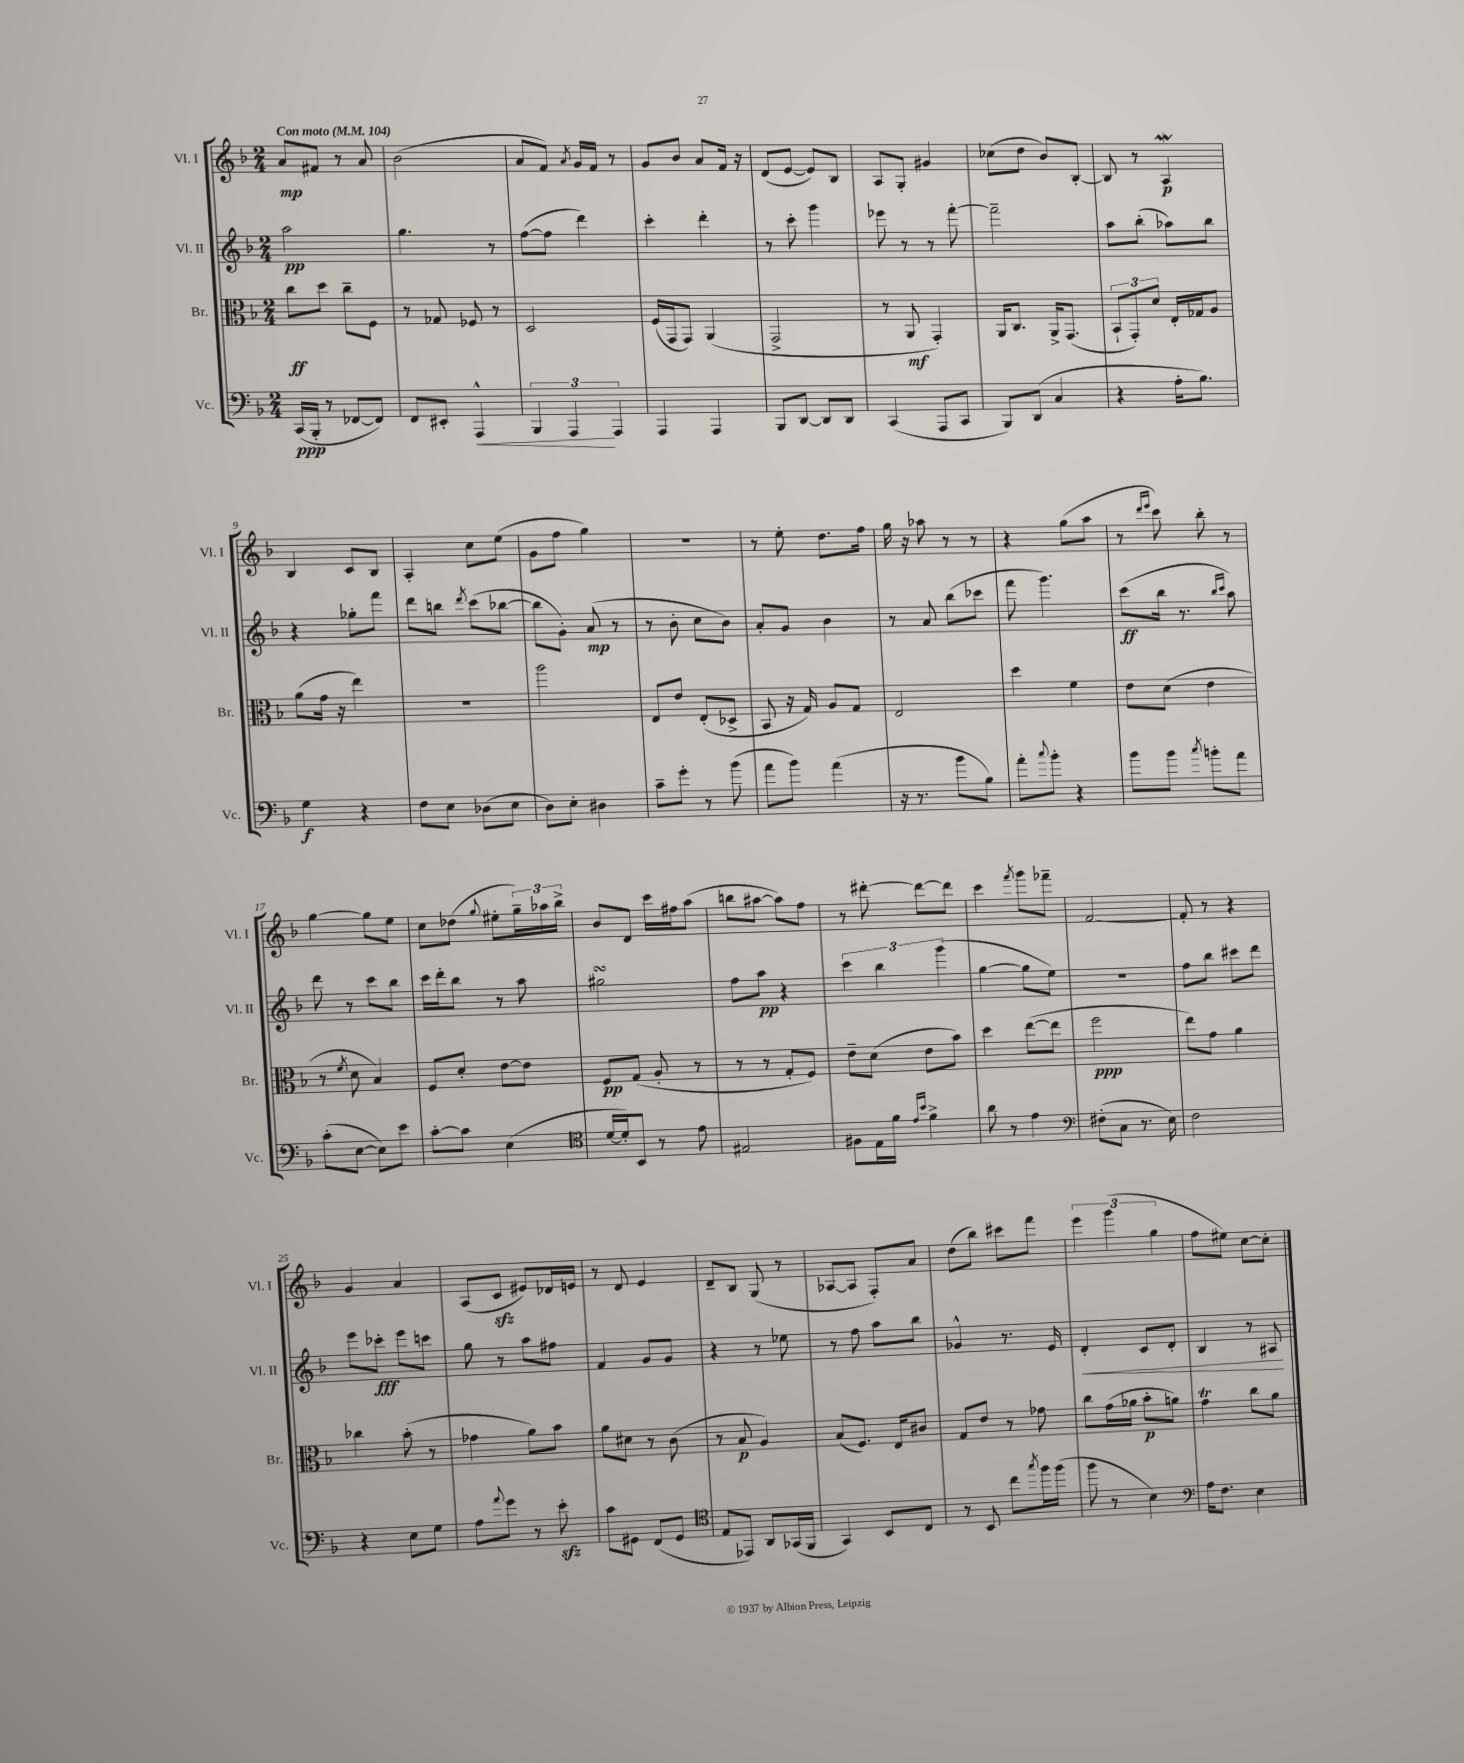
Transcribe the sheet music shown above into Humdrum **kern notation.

**kern	**kern	**kern	**kern
*staff4	*staff3	*staff2	*staff1
*clefF4	*clefC3	*clefG2	*clefG2
*k[b-]	*k[b-]	*k[b-]	*k[b-]
*M2/4	*M2/4	*M2/4	*M2/4
*MM104	*MM104	*MM104	*MM104
(16CC/LL	8cc\L	2aa\	8a/L
16BBB-'/JJ	.	.	.
8r	8dd\J	.	8f#/J
[8FF-/L	8cc~\L	.	8r
8FF-/]J)	8F\J	.	8a/
=	=	=	=
8FF/L	8r	4.gg\	(2b-\
8EE#'/J	8G-/	.	.
4AAA^^/	8F-/	.	.
.	8r	8r	.
=	=	=	=
6BBB-/	2D/	([8ff\L	8a/L
.	.	8ff\]J	8f/J)
6AAA/	.	.	.
.	.	.	8qa/
.	.	4ddd\)	16g/LL
.	.	.	16f/JJ
6AAA/	.	.	.
.	.	.	8r
=	=	=	=
4AAA/	(16F/LL	4ccc'\	8g/L
.	16GG/J	.	.
.	8GG/J)	.	8b-/J
4AAA/	(4AA/	4ddd'\	8a/L
.	.	.	16f/Jk
.	.	.	16r
=	=	=	=
8BBB-/L	2GG^/	8r	(8d/L
[8DD/J	.	8ccc'\	[8e/J
8DD/]L	.	4ggg\	8e/]L)
8DD/J	.	.	8B-/J
=	=	=	=
(4CC/	8r	8eee-\	8A/L
.	8AA/	8r	8G'/J
8AAA/L	4GG'/)	8r	4g#/
8CC/J	.	[8fff'\	.
=	=	=	=
8BBB-/L)	16AA/LK	2fff~\]	(8cc-\L
.	8.C/J	.	.
(8DD/J	.	.	8dd\J
4C/	16AA^/LK	.	8b-/L)
.	(8.GG/J	.	.
.	.	.	[8B-'/J
=	=	=	=
4r	12BB-`/L	8aa\L	8B-/]
.	12GG'/)	.	.
.	.	(8bb-'\J	8r
.	12d/J	.	.
16A'\LK	16E'/LL	8aa-\L)	4A/
8.B-\J)	16G-/J	.	.
.	8A/J	8bb-\J	.
=	=	=	=
4G\	(8a\L	4r	4B-/
.	16g\Jk	.	.
.	16r	.	.
4r	4ee\)	8gg-'\L	8c/L
.	.	8fff\J	8B-/J
=	=	=	=
8F\L	2r	8ddd\L	4A'/
8E\J	.	8bb\J	.
.	.	8qddd/	.
(8D-\L	.	(8ccc\L	8cc\L
8E\J	.	[8bb-\J	(8ee\J
=	=	=	=
8D\L)	2aa\	8bb-\]L	8g\L
8E'\J	.	8g'\J)	8ff\J
4D#\	.	(8a/	4gg\)
.	.	8r	.
=	=	=	=
8c~\L	8E/L	8r	2r
8g'\J	8e/J	8b-'\	.
8r	(8E'/L	8cc\L	.
(8b-\	8D-^/J	8b-\J)	.
=	=	=	=
8a\L	8BB-/	8a'/L	8r
8b-\J)	16r	8g/J	8ee'\
.	16G/)	.	.
(4a\	8A/L	4b-\	8.dd\L
.	8G/J	.	.
.	.	.	16ff\Jk
=	=	=	=
16r	2E/	8r	16gg\
8.r	.	.	16r
.	.	8a/	8aa-\
8b-\L	.	(8bb-\L	8r
8B-\J)	.	8ccc-\J	8r
=	=	=	=
8a'\L	4dd\	8fff\	4r
8qqcc/	.	.	.
8b-'\J	.	4.ggg\)	.
4r	4f\	.	(8gg\L
.	.	.	8aa\J
=	=	=	=
8b-\L	8e\L	(8ccc\L	8r
.	.	.	16qqddd/LL
.	.	.	16qqeee/JJ
8b-\J	(8d\J	16bb-\Jk	8ccc\)
.	.	8.r	.
8qcc/	.	.	.
8b'\L	4e\	.	8bb-'\
.	.	16qqbb-/LL	.
.	.	16qqccc/JJ	.
8a\J	.	8aa\)	8r
=	=	=	=
(8c'\L	8r	8ddd\	[4gg\
.	8qf/	.	.
[8E\J	8d\	8r	.
8E\]L)	4B-/)	8ccc\L	8gg\]L
8e\J	.	8bb-\J	8ee\J
=	=	=	=
[8c'\L	8F/L	16ccc\LL	8cc\L
.	.	16ddd'\J	.
8c\]J	8d'/J	8bb-\J	(8dd-\J
.	.	.	8qqgg/
(4E\	[8e\L	8r	8ee#'\L
.	8e\]J	8aa\	24gg~\L)
.	.	.	24aa-\
.	.	.	24bb-^\JJ
=	=	=	=
*clefC4	*	*	*
[16d/LL	8F/L	2gg#\	8b-/L
16d'/]J)	.	.	.
8BB-/J	(8G/J	.	8d/J
8r	8A'/	.	16ccc\LL
.	.	.	16ff#\J
8e\	8r	.	(8aa\J
=	=	=	=
2E#/	8r	8ff\L	8bb\L
.	8r	8aa\J	[8aa#\J
.	8G'/L	4r	8aa#\]L)
.	8F/J)	.	8ff\J
=	=	=	=
8F#\L	8e~\L	6ccc\	8r
16E\L	(8d\J	.	[8ddd#'\
.	.	6bb-\	.
16f\JJ	.	.	.
16qqe/LL	.	.	.
16qqb-/JJ	.	.	.
4f^\	8e\L	.	8ddd#\_L
.	.	(6ggg\	.
.	8b-\J)	.	8ddd#\]J
=	=	=	=
8a\	4dd\	[4gg\	4ccc\
8r	.	.	.
.	.	.	8qfff/
4e\	([8ee\L	8gg\]L	8ggg\L
.	8ee\]J	8ee\J)	8fff-~\J
=	=	=	=
*clefF4	*	*	*
(8F#'\L	2ff\	2r	[2f/
8C\J	.	.	.
8.r	.	.	.
16E\)	.	.	.
=	=	=	=
2F\	8ee\L)	8ff\L	8f'/]
.	8g\J	8bb-\J	8r
.	4a\	8ccc#\L	4r
.	.	8ddd\J	.
=	=	=	=
4r	4cc-\	8eee\L	4g/
.	.	8ccc-'\J	.
8E\L	(8b-'\	8eee\L	4a/
8G\J	8r	8ccc\J	.
=	=	=	=
8A\L	4g-\	8gg\	(8A/L
8qqa/	.	.	.
8g\J	.	8r	8c/J
8r	8a\L)	8aa\L	8e#/L)
8e'\	8b-\J	8ff#\J	16d-/L
.	.	.	16e/JJ
=	=	=	=
8c\L	8a\L	4f/	8r
8GG#\J	8d#\J	.	8d/
(8FF/L	8r	8g/L	4e/
8GG#/J	(8c\	8g/J	.
=	=	=	=
*clefC4	*	*	*
8E/L	8r	4r	8d~/L
8EE-/J)	8B-/	.	8B-/J
8AA/L	4A/)	8r	(8G/
(16GG-/L	.	8ee-\	8r
16FF/JJ	.	.	.
=	=	=	=
4GG/)	(8B-/L	8r	[8A-/L
.	8.F/J)	8ff\	8A-/]J
8BB-/L	.	8aa\L	8F'/L)
.	16E/LK	.	.
8C/J	8c#/J	8bb-\J	8a/J
=	=	=	=
8r	8G/L	4g-^^/	(8dd\L
8BB-/	8e/J	.	8bb-\J)
8cc\L	8r	8.r	8ccc#\L
8qgg/	.	.	.
16ff\L	8g-\	.	8fff\J
(16ff\JJ	.	16e/	.
=	=	=	=
8ff\	8cc\L	4d'/	6eee\
8r	(16g\L	.	.
.	.	.	(6ggg\
.	16a-\JJ	.	.
4B-\)	8b-'\L	8c/L	.
.	.	.	6gg\
.	8a\J)	8d'/J	.
=	=	=	=
*clefF4	*	*	*
16A\LK	4g\	4B-/	8ff\L
8.F\J	.	.	.
.	.	.	8ee#\J)
4E\	8cc\L	8r	[8cc\L
.	8a\J	8A#/	8cc'\]J
==	==	==	==
*-	*-	*-	*-
